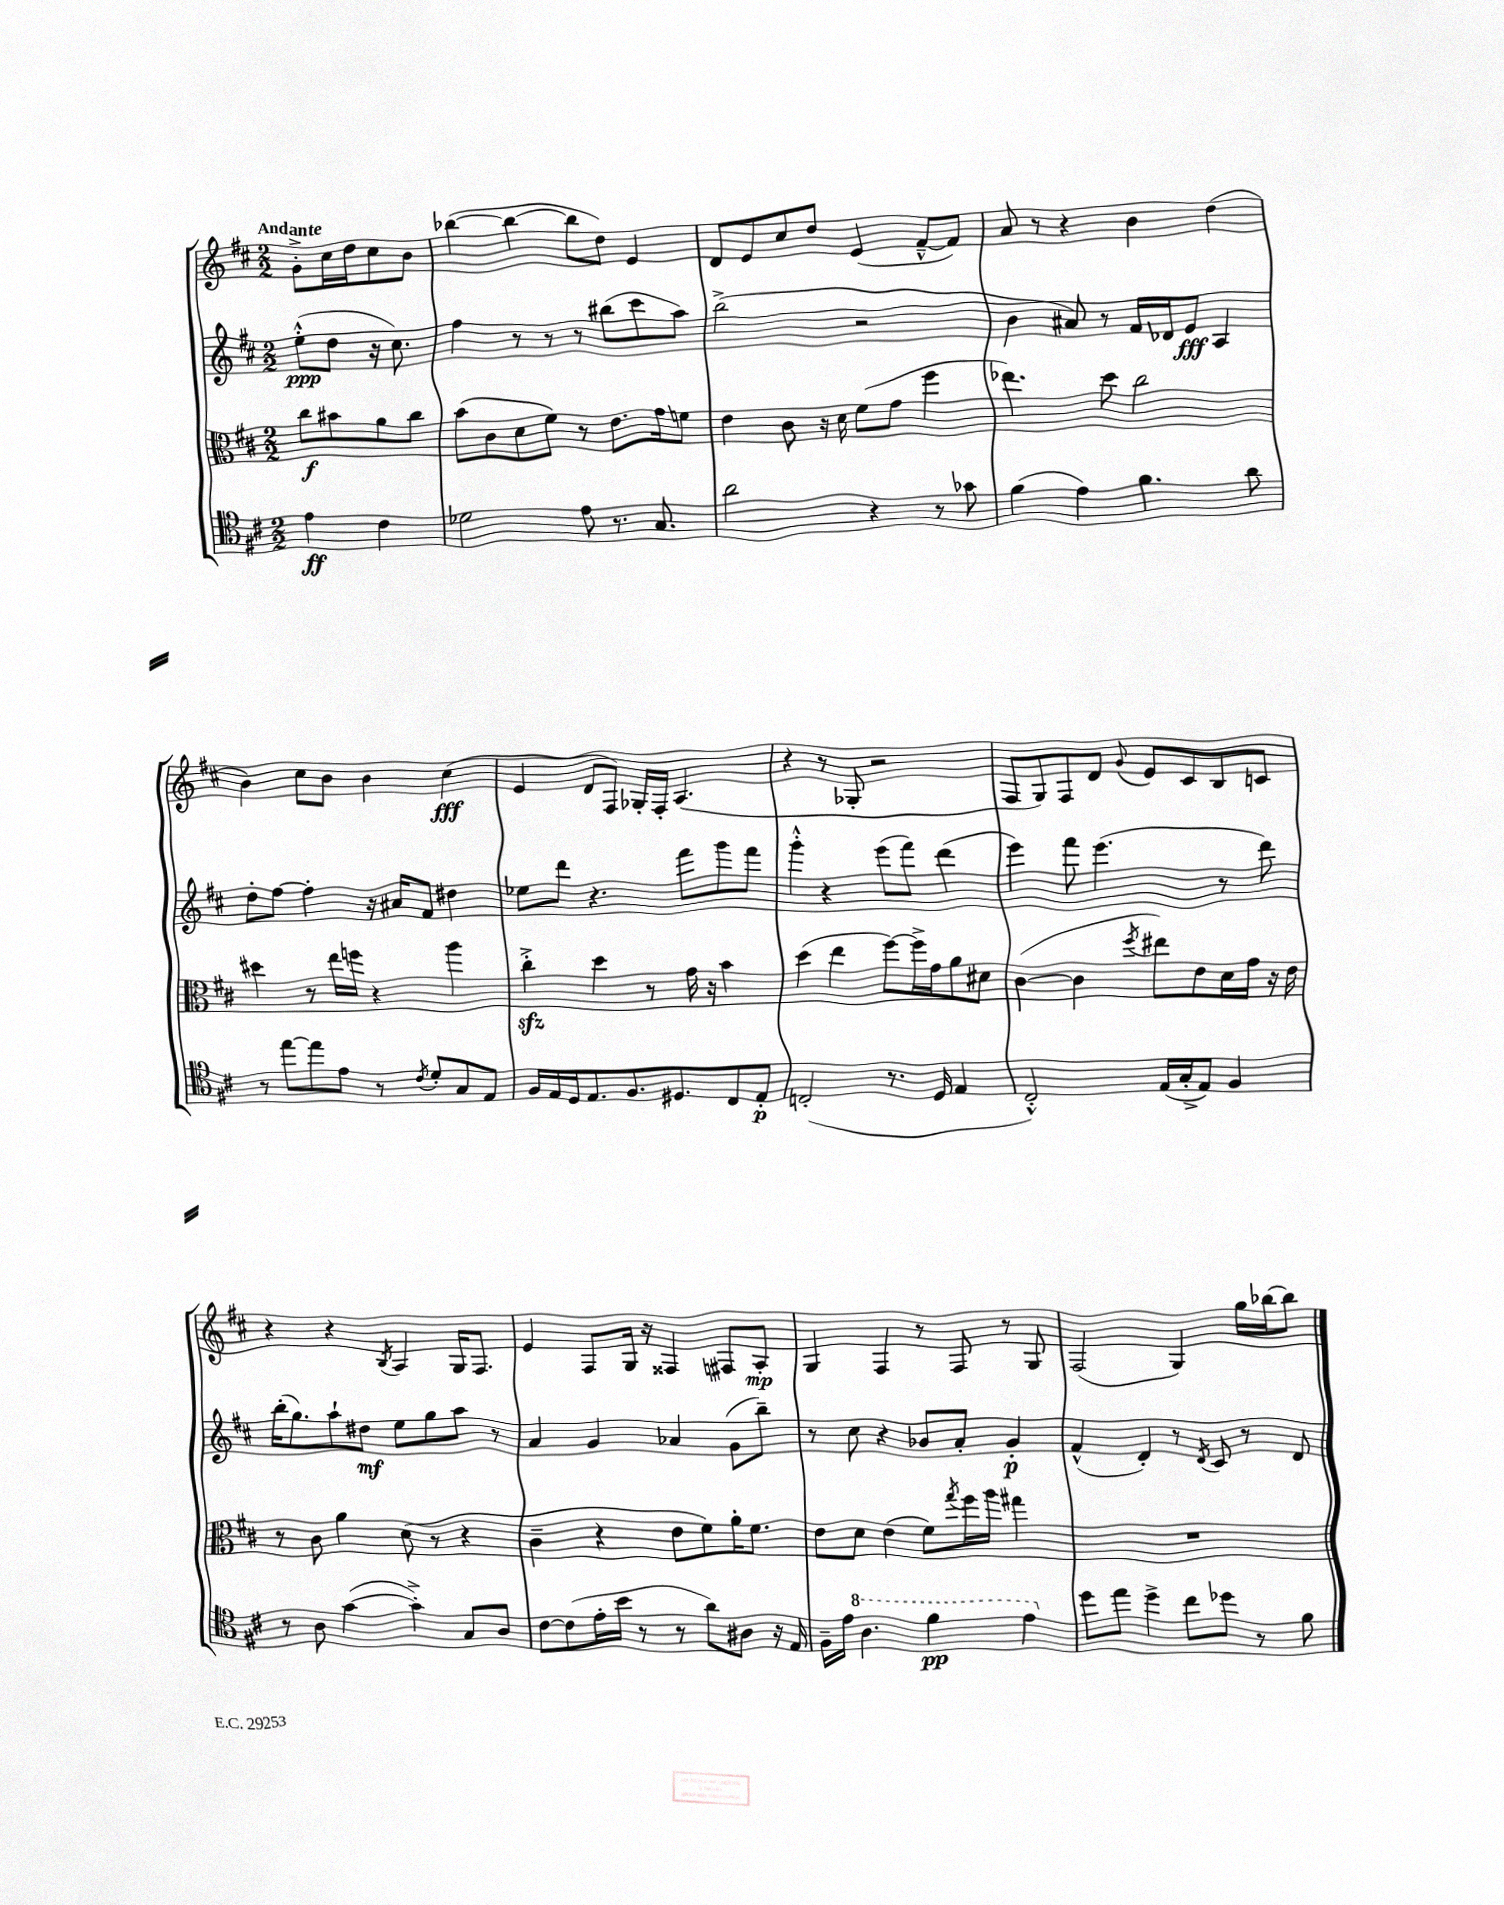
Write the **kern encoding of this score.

**kern	**dynam	**kern	**dynam	**kern	**dynam	**kern	**dynam
*part4	*part4	*part3	*part3	*part2	*part2	*part1	*part1
*staff4	*staff4	*staff3	*staff3	*staff2	*staff2	*staff1	*staff1
*clefC4	*	*clefC3	*	*clefG2	*	*clefG2	*
*k[f#c#]	*	*k[f#c#]	*	*k[f#c#]	*	*k[f#c#]	*
*M2/2	*	*M2/2	*	*M2/2	*	*M2/2	*
=	=	=	=	=	=	=	=
!	!	!	!	!	!	!LO:TX:a:B:t=Andante	!
4e\	ff	8cc#\L	f	(8ee'^^\L	ppp	8g'^\L	.
.	.	8b#X\	.	8dd\J	.	16cc#\L	.
.	.	.	.	.	.	16dd\J	.
4c#\	.	8a\	.	16r	.	8cc#\	.
.	.	.	.	8.cc#\)	.	.	.
.	.	8cc#\J	.	.	.	8b\J	.
=1	=1	=1	=1	=1	=1	=1	=1
2d-X\	.	(8b\L	.	4ff#\	.	([4bb-X\	.
.	.	8c#\	.	.	.	.	.
.	.	8d\	.	8r	.	4bb-\_	.
.	.	8f#\J)	.	8r	.	.	.
8e\	.	8r	.	8r	.	8bb-\L]	.
8.r	.	8.e\L	.	(8bb#X\L	.	8dd\J)	.
.	.	.	.	8ccc#\	.	4e/	.
8.G/	.	16g\k	.	.	.	.	.
.	.	8fn\J	.	8aa\J)	.	.	.
=2	=2	=2	=2	=2	=2	=2	=2
2a\	.	4e\	.	(2bb^\	.	8d/L	.
.	.	.	.	.	.	8e/	.
.	.	8c#\	.	.	.	8cc#/	.
.	.	16r	.	.	.	8dd/J	.
.	.	16d\	.	.	.	.	.
4r	.	(8f#\L	.	2r	.	(4e/	.
.	.	8g\J	.	.	.	.	.
8r	.	4ff#\	.	.	.	[8f#~^^/L	.
8g-X\	.	.	.	.	.	8f#/J])	.
=3	=3	=3	=3	=3	=3	=3	=3
(4f#\	.	4.ee-X\)	.	4b\	.	8a/	.
.	.	.	.	.	.	8r	.
4e\)	.	.	.	8a#X/)	.	4r	.
.	.	8dd\	.	8r	.	.	.
4.f#\	.	2cc#\	.	16f#/LL	.	4b\	.
.	.	.	.	16d-X/J	.	.	.
.	.	.	.	8e/J	fff	.	.
.	.	.	.	4A/	.	(4dd\	.
8a\	.	.	.	.	.	.	.
!!LO:LB:g=z
=4	=4	=4	=4	=4	=4	=4	=4
8r	.	4dd#X\	.	8dd'\L	.	4b\)	.
[8ee\L	.	.	.	[8ff#\J	.	.	.
8ee\]	.	8r	.	4ff#'\]	.	8cc#\L	.
8e\J	.	16ee\LL	.	.	.	8b\J	.
.	.	16ffn\JJ	.	.	.	.	.
8r	.	4r	.	16r	.	4b\	.
.	.	.	.	16a#X/KL	.	.	.
8qc#/	.	.	.	.	.	.	.
8d'/L	.	.	.	8f#/J	.	.	.
8G/	.	4aa\	.	4dd#X\	.	(4cc#\	fff
8E/J	.	.	.	.	.	.	.
=5	=5	=5	=5	=5	=5	=5	=5
16F#/LL	.	4cc#zz'^\	.	8ee-X\L	.	4e/	.
16E/	.	.	.	.	.	.	.
16D/J	.	.	.	8ddd\J	.	.	.
8.E/	.	.	.	.	.	.	.
.	.	4dd\	.	4.r	.	8d/L	.
8.F#/	.	.	.	.	.	8F#/J)	.
.	.	8r	.	.	.	16G-X'/LL	.
8.D#X/	.	.	.	.	.	16F#'/JJ	.
.	.	16g\	.	8fff#\L	.	(4.A/	.
.	.	16r	.	.	.	.	.
8C#/	.	4b\	.	8ggg\	.	.	.
8E'/J	p	.	.	8fff#\J	.	.	.
=6	=6	=6	=6	=6	=6	=6	=6
(2Cn'/	.	(4dd\	.	4ggg'^^\	.	4r	.
.	.	4ee\	.	4r	.	8r	.
.	.	.	.	.	.	8G-X'/	.
8.r	.	[8ff#\L)	.	(8eee\L	.	2r	.
.	.	16ff#^\L]	.	8fff#\J)	.	.	.
16D/	.	16g\J	.	.	.	.	.
4E/	.	8a\	.	(4ddd\	.	.	.
.	.	8d#X\J	.	.	.	.	.
=7	=7	=7	=7	=7	=7	=7	=7
2C#'^^/)	.	([4c#\	.	4eee\)	.	8F#/L	.
.	.	.	.	.	.	8G/)	.
.	.	4c#\]	.	8fff#\	.	8F#/	.
.	.	.	.	(4.eee\	.	8d/J	.
.	.	8qff#/	.	.	.	8qqg/	.
(16E/LL	.	8ee#X\L)	.	.	.	8e/L	.
16G'^/J	.	.	.	.	.	.	.
8E/J)	.	8e\	.	.	.	8c#/	.
4F#/	.	16d\L	.	8r	.	8B/	.
.	.	16g\JJ	.	.	.	.	.
.	.	16r	.	8ddd\)	.	8cn/J	.
.	.	16e\	.	.	.	.	.
!!LO:LB:g=z
=8	=8	=8	=8	=8	=8	=8	=8
8r	.	8r	.	(16bb'\KL	.	4r	.
.	.	.	.	8.gg\)	.	.	.
8A\	.	8c#\	.	.	.	.	.
([4g\	.	4a\	.	8aa`\	.	4r	.
.	.	.	.	8dd#X\J	mf	.	.
.	.	.	.	.	.	8qB/	.
4g'^\])	.	(8d\	.	8ee\L	.	4A/	.
.	.	8r	.	8gg\	.	.	.
8G/L	.	4r	.	8aa\J	.	16G/KL	.
.	.	.	.	.	.	8.F#/J	.
8A/J	.	.	.	8r	.	.	.
=9	=9	=9	=9	=9	=9	=9	=9
[8c#\L	.	4c#~\	.	4a/	.	4e/	.
(8c#\]	.	.	.	.	.	.	.
16e'\L	.	4r	.	4g/	.	8F#/L	.
16b\JJ	.	.	.	.	.	.	.
8r	.	.	.	.	.	16G/Jk	.
.	.	.	.	.	.	16r	.
8r	.	8e\L	.	4a-X/	.	4F##X/	.
8a\L)	.	8f#\)	.	.	.	.	.
8A#X\J	.	16a'\K	.	(8g\L	.	8F#X/L	.
.	.	8.f#\J	.	.	.	.	.
16r	.	.	.	8bb~\J)	.	8A'/J	mp
16E/	.	.	.	.	.	.	.
=10	=10	=10	=10	=10	=10	=10	=10
16F#~\LL	.	8e\L	.	8r	.	4G/	.
16e\JJ	.	.	.	.	.	.	.
*8va	*	*	*	*	*	*	*
4.a\	.	8d\J	.	8cc#\	.	.	.
.	.	(4e\	.	4r	.	4F#/	.
4ff#\	pp	8f#\L)	.	8b-X/L	.	8r	.
.	.	8qgg/	.	.	.	.	.
.	.	16ff#\L	.	8a'/J	.	8F#/	.
.	.	16aa\JJ	.	.	.	.	.
4ee\	.	4gg#X\	.	4g'/	p	8r	.
.	.	.	.	.	.	8G/	.
=11	=11	=11	=11	=11	=11	=11	=11
*X8va	*	*	*	*	*	*	*
8dd\L	.	1r	.	(4f#^^/	.	(2F#/	.
8ee\J	.	.	.	.	.	.	.
4dd^\	.	.	.	4d'/)	.	.	.
8cc#\L	.	.	.	8r	.	4G/)	.
.	.	.	.	8qd/	.	.	.
8dd-X\J	.	.	.	8c#/	.	.	.
8r	.	.	.	8r	.	16gg\LL	.
.	.	.	.	.	.	[16bb-X\J	.
8f#\	.	.	.	8d/	.	8bb-\J]	.
==	==	==	==	==	==	==	==
*-	*-	*-	*-	*-	*-	*-	*-
